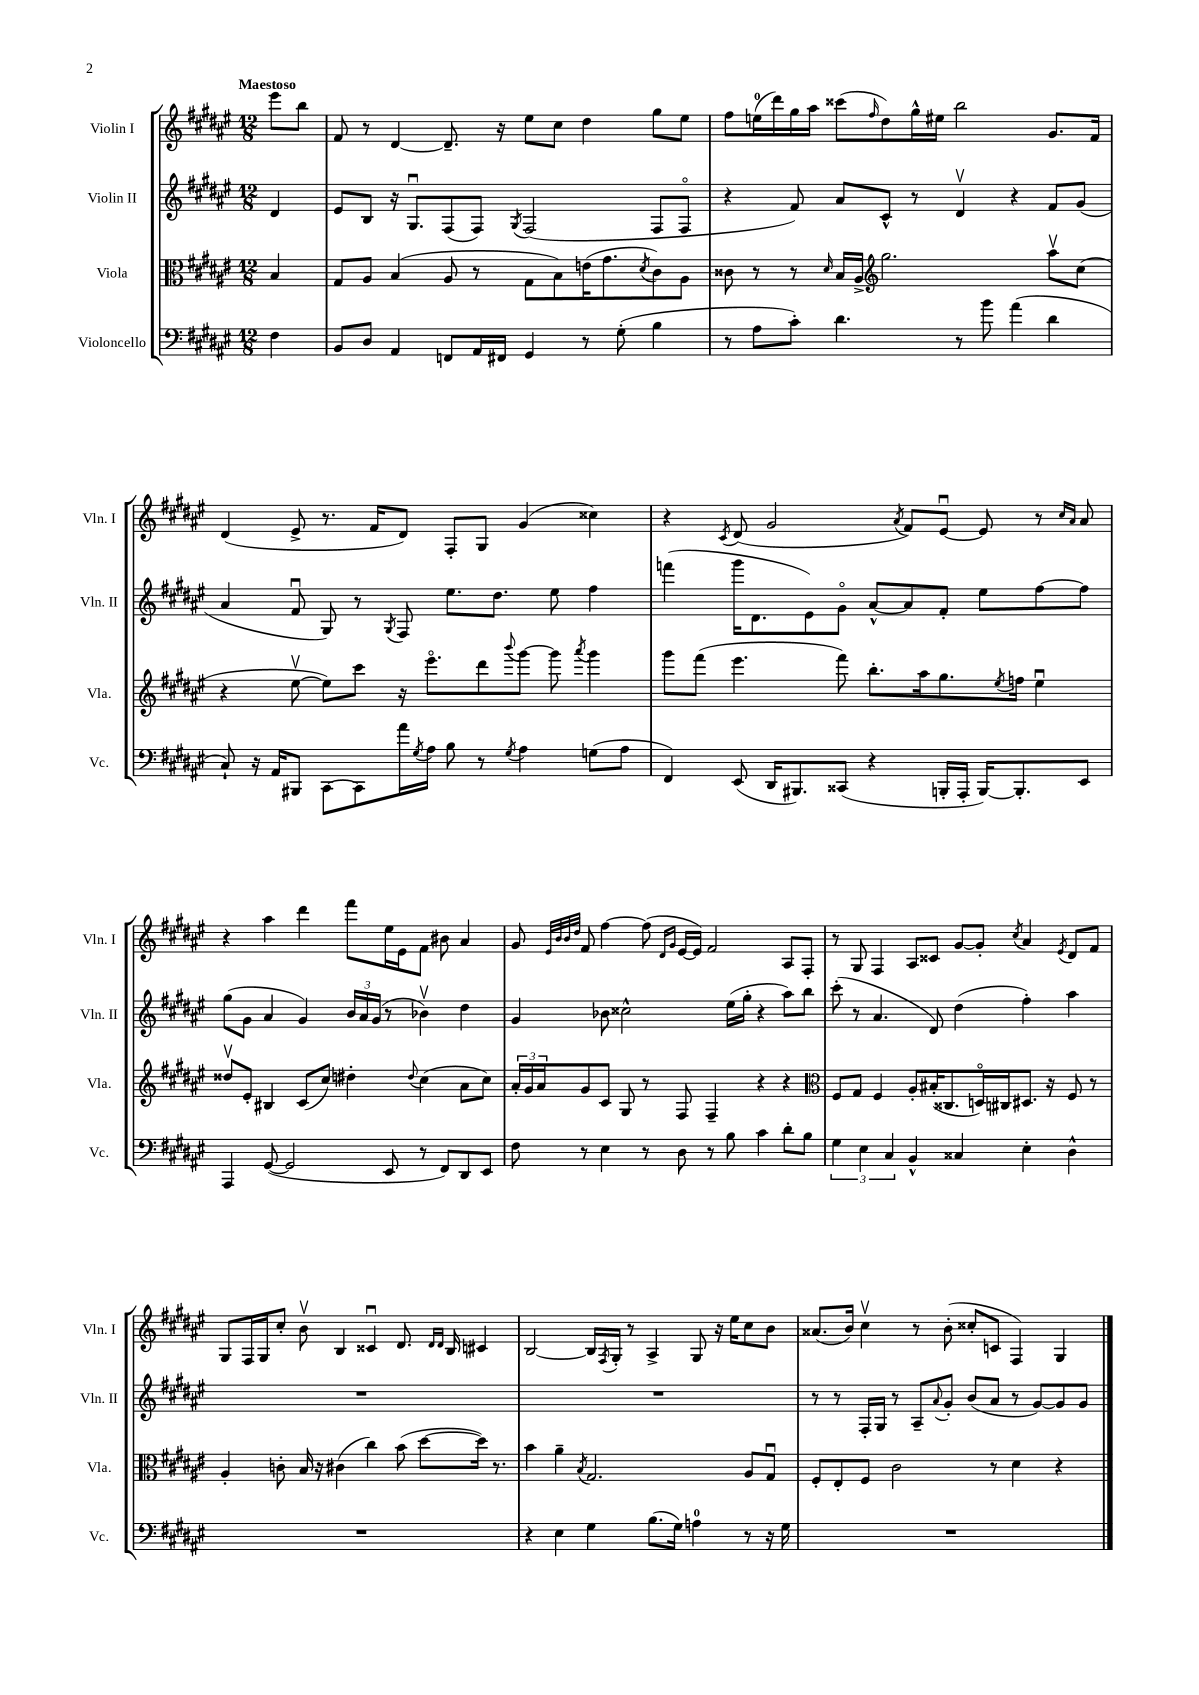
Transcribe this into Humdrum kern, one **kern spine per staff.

**kern	**kern	**kern	**kern
*part4	*part3	*part2	*part1
*staff4	*staff3	*staff2	*staff1
*I"Violoncello	*I"Viola	*I"Violin II	*I"Violin I
*I'Vc.	*I'Vla.	*I'Vln. II	*I'Vln. I
*clefF4	*clefC3	*clefG2	*clefG2
*k[f#c#g#d#a#e#]	*k[f#c#g#d#a#e#]	*k[f#c#g#d#a#e#]	*k[f#c#g#d#a#e#]
*M12/8	*M12/8	*M12/8	*M12/8
=	=	=	=
!	!	!	!LO:TX:a:B:t=Maestoso
4F#\	4B/	4d#/	8eee#\L
.	.	.	8bb\J
=1	=1	=1	=1
8BB/L	8G#/L	8e#/L	8f#/
8D#/J	8A#/J	8B/J	8r
4AA#/	(4B/	16r	[4d#/
.	.	8.G#u/L	.
8FFn/L	8A#/	(8F#/	8.d#~/]
16AA#/L	8r	8F#/J)	.
16FF#X/JJ	.	.	16r
.	.	8qG#/	.
4GG#/	8G#\L	(2F#/	8ee#\L
.	8B\)	.	8cc#\J
8r	(16en\K	.	4dd#\
.	8.g#\	.	.
(8G#'\	.	.	.
.	8qd#/	.	.
4B\	8c#\)	8F#/L	8gg#\L
.	8A#\J	8F#/J	8ee#\J
=2	=2	=2	=2
8r	8c##X\	4r	8ff#\L
8A#\L	8r	.	(16een\L
.	.	.	16ddd#\)
8c#'\J)	8r	8f#/)	16gg#\
.	.	.	16aa#\JJ
.	16qqd#/	.	.
4.d#\	16B/LL	8a#/L	(8ccc##X\L
.	16A#^/JJ	.	.
*	*clefG2	*	*
.	.	.	16qqff#/
.	2.gg#\	8c#^^/J	8dd#\)
.	.	8r	16gg#^^\L
.	.	.	16ee#X\JJ
8r	.	4d#v/	2bb\
8b\	.	.	.
(4a#\	.	4r	.
4d#\	8aa#v\L	8f#/L	8.g#/L
.	(8cc#\J	(8g#/J	.
.	.	.	16f#/Jk
!!LO:LB:g=z
=3	=3	=3	=3
8C#`/)	4r	4a#/	(4d#/
16r	.	.	.
16AA#/KL	.	.	.
8BBB#X/J	[8ee#v\	8f#u/	8e#^/
[8CC#\L	8ee#\L])	8G#/)	8.r
8CC#\]	8ccc#\J	8r	.
.	.	.	16f#/KL
.	.	8qG#/	.
16a#\L	16r	8F#/	8d#/J)
8qG#/	.	.	.
16A#\JJ	8.eee#\L	.	.
8B\	.	8.ee#\L	8F#'/L
8r	8ddd#\	.	8G#/J
.	.	8.dd#\J	.
8qG#/	8qqbbb/	.	.
4A#\	[8ggg#\J	.	(4g#/
.	8ggg#\]	8ee#\	.
.	8qaaa#/	.	.
(8Gn\L	4ggg#\	4ff#\	4cc##X\)
8A#\J	.	.	.
=4	=4	=4	=4
4FF#/)	8ggg#\L	(4fffn\	4r
.	(8fff#\J	.	.
.	.	.	8qc#/
(8EE#/	4.eee#\	16ggg#\KL	(8d#/
.	.	8.d#\	.
16DD#/KL	.	.	2g#/
8.BBB#X/)	.	.	.
.	.	8e#\)	.
(8CC##X/J	8fff#\)	8g#\J	.
4r	8.bb'\L	[8a#^^/L	.
.	.	.	8qa#/
.	.	8a#/]	8f#/L)
.	16aa#\k	.	.
16BBBn'/LL	8.gg#\	8f#'/J	[8e#u/J
16AAA#'/JJ	.	.	.
[16BBB/KL)	.	8ee#\L	8e#/]
.	8qee#/	.	.
8.BBB'/]	16ffn\Jk	.	.
.	4ee#u\	[8ff#\	8r
.	.	.	16qqcc#/LL
.	.	.	16qqa#/JJ
8EE#/J	.	8ff#\J]	8a#/
!!LO:LB:g=z
=5	=5	=5	=5
4AAA#/	8dd##Xv/L	(8gg#\L	4r
.	8e#'/J	8g#\J	.
([8GG#/	4B#X/	4a#/	4aa#\
2GG#/]	.	.	.
.	(8c#/L	4g#/)	4ddd#\
.	8cc#/J)	.	.
.	4dd#X'\	24b/LL	8fff#\L
.	.	24a#/	.
.	.	(24g#/JJ	.
8EE#/	.	8r	16ee#\L
.	.	.	16e#\J
.	8qqdd#/	.	.
8r	(4cc#\	4b-Xv\)	8f#\J
8FF#/L)	.	.	8b#X\
8DD#/	8a#\L	4dd#\	4a#/
8EE#/J	8cc#\J)	.	.
=6	=6	=6	=6
8F#\	24a#'/LL	4g#/	8g#/
.	24g#/	.	.
.	24a#/J	.	.
.	.	.	32qqe#/LLL
.	.	.	32qqb/
.	.	.	32qqb/
.	.	.	32qqdd#/JJJ
8r	8g#/	.	8f#/
4E#\	8c#/J	8b-X\	[4ff#\
.	8G#/	2cc##X^^\	.
8r	8r	.	(8ff#\]
.	.	.	16qqd#/LL
.	.	.	16qqg#/JJ
8D#\	8F#/	.	[16e#/LL
.	.	.	16e#/JJ])
8r	4F#~/	.	2f#/
8B\	.	(16ee#\LL	.
.	.	16gg#'\JJ	.
4c#\	4r	4r	.
8d#'\L	4r	8aa#\L)	8A#/L
8B\J	.	8bb\J	8F#'/J
=7	=7	=7	=7
*	*clefC3	*	*
6G#\	8F#/L	(8ccc#'\	8r
.	8G#/J	8r	8G#/
6E#\	.	.	.
.	4F#/	4.a#/	4F#/
6C#/	.	.	.
4BB^^/	8A#'/L	.	8A#/L
.	(16B#X'/K	8d#/)	8c##X/J
.	8.C##X/	.	.
4C##X/	.	(4dd#\	[8g#/L
.	16Dn/L)	.	8g#'/J]
.	16C#X/J	.	.
.	.	.	8qcc#/
4E#'\	8.D#X/J	4ff#'\)	4a#/
.	16r	.	.
.	.	.	8qe#/
4D#^^\	8F#/	4aa#\	8d#/L
.	8r	.	8f#/J
!!LO:LB:g=z
=8	=8	=8	=8
1.r	4A#'/	1.r	8G#/L
.	.	.	16F#/L
.	.	.	16G#/J
.	8cn'\	.	8cc#'/J
.	16B/	.	8bv\
.	16r	.	.
.	(4c#X\	.	4B/
.	4cc#\)	.	4c##Xu/
.	(8b\	.	8.d#/
.	[8dd#\L	.	.
.	.	.	16qqd#/LL
.	.	.	16qqd#/JJ
.	.	.	16B/
.	16dd#\Jk])	.	4c#X/
.	8.r	.	.
=9	=9	=9	=9
4r	4b\	1.r	[2B/
4E#\	4a#~\	.	.
.	8qB/	.	.
4G#\	2.G#/	.	16B/LL]
.	.	.	8qF#/
.	.	.	16G#'/JJ
.	.	.	8r
(8.B\L	.	.	4A#^/
16G#\Jk)	.	.	.
4An\	.	.	8G#/
.	.	.	16r
.	.	.	16ee#\KL
8r	8A#/L	.	8cc#\
16r	8G#u/J	.	8b\J
16G#\	.	.	.
=10	=10	=10	=10
1.r	8F#'/L	8r	(8.a##X/L
.	8E#'/	8r	.
.	.	.	16b/Jk)
.	8F#/J	16F#'/LL	4cc#v\
.	.	16G#/JJ	.
.	2c#\	8r	.
.	.	8A#~/L	8r
.	.	8qqa#/	.
.	.	8g#'/J	(8b'\
.	.	(8b/L	8cc##X'/L
.	8r	8a#/J	8cn/J
.	4d#\	8r	4F#/)
.	.	[8g#/L)	.
.	4r	8g#/]	4G#/
.	.	8g#/J	.
==	==	==	==
*-	*-	*-	*-
